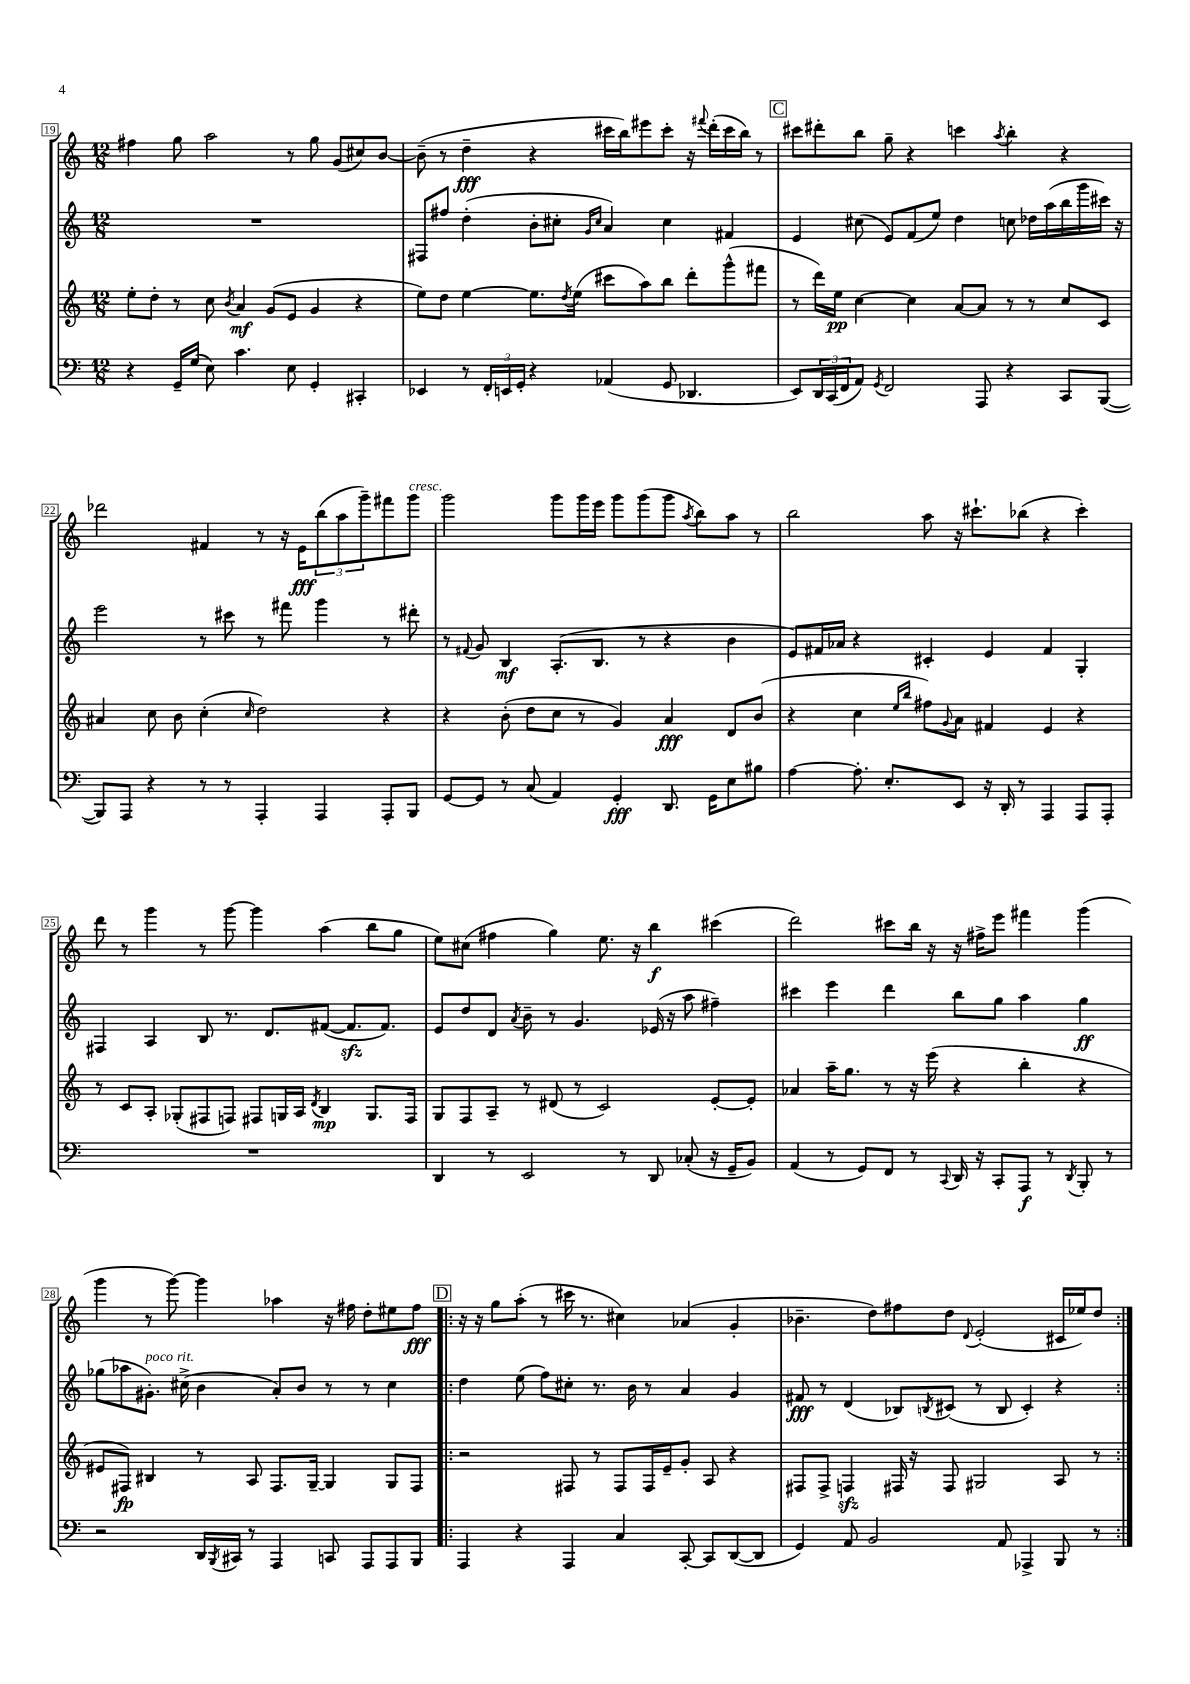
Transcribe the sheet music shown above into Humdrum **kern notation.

**kern	**dynam	**kern	**dynam	**kern	**dynam	**kern	**dynam
*part4	*part4	*part3	*part3	*part2	*part2	*part1	*part1
*staff4	*staff4	*staff3	*staff3	*staff2	*staff2	*staff1	*staff1
*clefF4	*	*clefG2	*	*clefG2	*	*clefG2	*
*k[]	*	*k[]	*	*k[]	*	*k[]	*
*M12/8	*	*M12/8	*	*M12/8	*	*M12/8	*
=19	=19	=19	=19	=19	=19	=19	=19
4r	.	8ee'\L	.	1.r	.	4ff#X\	.
.	.	8dd'\J	.	.	.	.	.
16GG~/LL	.	8r	.	.	.	8gg\	.
(16G/JJ	.	.	.	.	.	.	.
8E\)	.	8cc\	.	.	.	2aa\	.
.	.	8qb/	.	.	.	.	.
4.c\	.	4a/	mf	.	.	.	.
.	.	(8g/L	.	.	.	.	.
8E\	.	8e/J	.	.	.	8r	.
4GG'/	.	4g/	.	.	.	8gg\	.
.	.	.	.	.	.	(8g/L	.
4CC#X'/	.	4r	.	.	.	8cc#X/)	.
.	.	.	.	.	.	[8b/J	.
=20	=20	=20	=20	=20	=20	=20	=20
4EE-X/	.	8ee\L)	.	8F#X/L	.	(8b~\]	.
.	.	8dd\J	.	8ff#X/J	.	8r	.
8r	.	[4ee\	.	(4dd'\	.	4dd~\	fff
24FF'/LL	.	.	.	.	.	.	.
24EEn/	.	.	.	.	.	.	.
24GG'/JJ	.	.	.	.	.	.	.
4r	.	8.ee\L]	.	8b'\L	.	4r	.
.	.	.	.	8cc#X'\J	.	.	.
.	.	8qdd/	.	.	.	.	.
.	.	(16ee\Jk	.	.	.	.	.
.	.	.	.	16qqg/LL	.	.	.
.	.	.	.	16qqcc#/JJ	.	.	.
(4AA-X/	.	8ccc#X\L	.	4a/)	.	16ccc#X\LL	.
.	.	.	.	.	.	16bb\J)	.
.	.	8aa\)	.	.	.	8eee#X\	.
8GG/	.	8bb\J	.	4cc#\	.	8ccc#'\J	.
4.DD-X/	.	8ddd'\L	.	.	.	16r	.
.	.	.	.	.	.	8qqfff#X/	.
.	.	.	.	.	.	(16ddd'\LL	.
.	.	(8ggg^^\	.	4f#X/	.	16ccc#\	.
.	.	.	.	.	.	16bb\JJ)	.
.	.	8fff#X\J	.	.	.	8r	.
!!LO:REH:place=s1:t=C
=21	=21	=21	=21	=21	=21	=21	=21
8EE/L)	.	8r	.	4e/	.	8ccc#X\L	.
24DD/L	.	16ddd\LL)	.	.	.	8ddd#X'\	.
(24CC/	.	.	.	.	.	.	.
.	.	16ee\JJ	pp	.	.	.	.
24FF/J	.	.	.	.	.	.	.
8AA/J)	.	[4cc\	.	(8cc#X\	.	8bb\J	.
8qGG/	.	.	.	.	.	.	.
2FF/	.	.	.	8e/L)	.	8gg~\	.
.	.	4cc\]	.	(8f/	.	4r	.
.	.	.	.	8ee/J)	.	.	.
.	.	[8a/L	.	4dd\	.	4cccn\	.
8AAA/	.	8a/J]	.	.	.	.	.
.	.	.	.	.	.	8qaa/	.
4r	.	8r	.	8ccn\	.	4bb'\	.
.	.	8r	.	16dd-X\LL	.	.	.
.	.	.	.	(16aa\	.	.	.
8CC/L	.	8cc/L	.	16bb\	.	4r	.
.	.	.	.	16ggg\	.	.	.
([8BBB/J	.	8c/J	.	16ccc#X\JJ)	.	.	.
.	.	.	.	16r	.	.	.
!!LO:LB:g=z
=22	=22	=22	=22	=22	=22	=22	=22
8BBB/L])	.	4a#X/	.	2eee\	.	2ddd-X\	.
8AAA/J	.	.	.	.	.	.	.
4r	.	8cc\	.	.	.	.	.
.	.	8b\	.	.	.	.	.
8r	.	(4cc'\	.	8r	.	4f#X/	.
8r	.	.	.	8ccc#X\	.	.	.
.	.	16qqcc/	.	.	.	.	.
4AAA'/	.	2dd\)	.	8r	.	8r	.
.	.	.	.	8fff#X\	.	16r	.
.	.	.	.	.	.	16e\KL	fff
4AAA/	.	.	.	4ggg\	.	(12bb\	.
.	.	.	.	.	.	12aa\	.
.	.	.	.	.	.	12ggg~\)	.
8AAA'/L	.	4r	.	8r	.	8fff#X\	.
!	!	!	!	!	!	!LO:TX:a:i:t=cresc.	!
8BBB/J	.	.	.	8ddd#X'\	.	8ggg\J	.
=23	=23	=23	=23	=23	=23	=23	=23
[8GG/L	.	4r	.	8r	.	2ggg\	.
.	.	.	.	8qqf#X/	.	.	.
8GG/J]	.	.	.	8g/	.	.	.
8r	.	(8b'\	.	4B/	mf	.	.
(8C/	.	8dd\L	.	.	.	.	.
4AA/)	.	8cc\J	.	(8.A'/L	.	8ggg\L	.
.	.	8r	.	.	.	16ggg\L	.
.	.	.	.	8.B/J	.	16eee\JJ	.
4GG'/	fff	4g/)	.	.	.	8ggg\L	.
.	.	.	.	8r	.	(8ggg\	.
8.DD/	.	4a/	fff	4r	.	8ggg\J	.
.	.	.	.	.	.	8qaa/	.
.	.	.	.	.	.	8bb\L)	.
16GG\KL	.	.	.	.	.	.	.
8E\	.	8d/L	.	4b\	.	8aa\J	.
8B#X\J	.	(8b/J	.	.	.	8r	.
=24	=24	=24	=24	=24	=24	=24	=24
[4A\	.	4r	.	8e/L)	.	2bb\	.
.	.	.	.	16f#X/L	.	.	.
.	.	.	.	16a-X/JJ	.	.	.
8.A'\]	.	4cc\	.	4r	.	.	.
8.E'/L	.	.	.	.	.	.	.
.	.	16qqee/LL	.	.	.	.	.
.	.	16qqbb/JJ	.	.	.	.	.
.	.	8ff#X\L)	.	4c#X'/	.	8aa\	.
.	.	8qqg/	.	.	.	.	.
8EE/J	.	8a\J	.	.	.	16r	.
.	.	.	.	.	.	8.ccc#X`\L	.
16r	.	4f#X/	.	4e/	.	.	.
16DD'/	.	.	.	.	.	.	.
8r	.	.	.	.	.	(8bb-X\J	.
4AAA/	.	4e/	.	4f#/	.	4r	.
8AAA/L	.	4r	.	4G'/	.	4ccc#'\)	.
8AAA'/J	.	.	.	.	.	.	.
!!LO:LB:g=z
=25	=25	=25	=25	=25	=25	=25	=25
1.r	.	8r	.	4F#X/	.	8ddd\	.
.	.	8c/L	.	.	.	8r	.
.	.	8A'/J	.	4A/	.	4ggg\	.
.	.	(8G-X'/L	.	.	.	.	.
.	.	8F#X/	.	8B/	.	8r	.
.	.	8Fn/J)	.	8.r	.	[8ggg\	.
.	.	8F#X/L	.	.	.	4ggg\]	.
.	.	.	.	8.d/L	.	.	.
.	.	16Gn/L	.	.	.	.	.
.	.	16A/JJ	.	.	.	.	.
.	.	8qd/	.	.	.	.	.
.	.	4B/	mp	([8f#X/J	.	(4aa\	.
.	.	.	.	8.f#zz/L]	.	.	.
.	.	8.G/L	.	.	.	8bb\L	.
.	.	.	.	8.f#/J)	.	.	.
.	.	.	.	.	.	8gg\J	.
.	.	16F#/Jk	.	.	.	.	.
=26	=26	=26	=26	=26	=26	=26	=26
4DD/	.	8G/L	.	8e/L	.	8ee\L)	.
.	.	8F/	.	8dd/	.	(8cc#X\J	.
8r	.	8A~/J	.	8d/J	.	4ff#X\	.
.	.	.	.	8qa/	.	.	.
2EE/	.	8r	.	8b~\	.	.	.
.	.	(8d#X/	.	8r	.	4gg\)	.
.	.	8r	.	4.g/	.	.	.
.	.	2c/)	.	.	.	8.ee\	.
8r	.	.	.	.	.	.	.
.	.	.	.	.	.	16r	.
8DD/	.	.	.	(16e-X/	.	4bb\	f
.	.	.	.	16r	.	.	.
(8C-X'/	.	.	.	8aa\	.	.	.
16r	.	[8e'/L	.	4ff#X~\)	.	(4ccc#X\	.
16GG~/KL	.	.	.	.	.	.	.
8BB/J)	.	8e'/J]	.	.	.	.	.
=27	=27	=27	=27	=27	=27	=27	=27
(4AA/	.	4a-X/	.	4ccc#X\	.	2ddd\)	.
8r	.	16aa~\KL	.	4eee\	.	.	.
.	.	8.gg\J	.	.	.	.	.
8GG/L)	.	.	.	.	.	.	.
8FF/J	.	8r	.	4ddd\	.	8ccc#X\L	.
8r	.	16r	.	.	.	16bb\Jk	.
.	.	(16eee\	.	.	.	16r	.
8qqCC/	.	.	.	.	.	.	.
16DD/	.	4r	.	8bb\L	.	16r	.
16r	.	.	.	.	.	16ff#X^\KL	.
8CC'/L	.	.	.	8gg\J	.	8eee\J	.
8AAA/J	f	4bb'\	.	4aa\	.	4fff#X\	.
8r	.	.	.	.	.	.	.
8qDD/	.	.	.	.	.	.	.
8BBB'/	.	4r	.	4gg\	ff	(4ggg\	.
8r	.	.	.	.	.	.	.
!!LO:LB:g=z
=28	=28	=28	=28	=28	=28	=28	=28
2r	.	8e#X/L	.	(8gg-X\L	.	4ggg\	.
.	.	8F#X/J)	fp	8aa-X\	.	.	.
!	!	!	!	!LO:TX:a:i:t=poco rit.	!	!	!
.	.	4B#X/	.	8.g#X'\J)	.	8r	.
.	.	.	.	.	.	[8ggg\)	.
.	.	.	.	(16cc#X^\	.	.	.
16DD/LL	.	8r	.	4b\	.	4ggg\]	.
8qBBB/	.	.	.	.	.	.	.
16CC#X/JJ	.	.	.	.	.	.	.
8r	.	8A/	.	.	.	.	.
4AAA/	.	8.F#/L	.	8a'/L)	.	4aa-X\	.
.	.	.	.	8b/J	.	.	.
.	.	[16G~/Jk	.	.	.	.	.
8CCn/	.	4G/]	.	8r	.	16r	.
.	.	.	.	.	.	16ff#X\	.
8AAA/L	.	.	.	8r	.	8dd'\L	.
8AAA/	.	8G/L	.	4cc#\	.	8ee#X\	.
8BBB/J	.	8F#/J	.	.	.	8ff#\J	fff
!!LO:REH:place=s1:t=D
=29!|:	=29!|:	=29!|:	=29!|:	=29!|:	=29!|:	=29!|:	=29!|:
4AAA/	.	2r	.	4dd\	.	16r	.
.	.	.	.	.	.	16r	.
.	.	.	.	.	.	8gg\L	.
4r	.	.	.	(8ee\	.	(8aa'\J	.
.	.	.	.	8ff\L)	.	8r	.
4AAA/	.	8F#X/	.	8cc#X'\J	.	16ccc#X\	.
.	.	.	.	.	.	8.r	.
.	.	8r	.	8.r	.	.	.
4C/	.	8F#/L	.	.	.	4cc#X\)	.
.	.	.	.	16b\	.	.	.
.	.	16F#/L	.	8r	.	.	.
.	.	16e~/J	.	.	.	.	.
[8CC'/	.	8g'/J	.	4a/	.	(4a-X/	.
8CC/L]	.	8A/	.	.	.	.	.
([8DD/	.	4r	.	4g/	.	4g'/	.
8DD/J]	.	.	.	.	.	.	.
=30	=30	=30	=30	=30	=30	=30	=30
4GG/)	.	8F#X/L	.	8f#X/	fff	4.b-X~\	.
.	.	8F#^/J	.	8r	.	.	.
8AA/	.	4Fnzz/	.	(4d/	.	.	.
2BB/	.	.	.	.	.	8dd\L)	.
.	.	16F#X/	.	8B-X/L)	.	8ff#X\	.
.	.	16r	.	.	.	.	.
.	.	.	.	8qBn/	.	.	.
.	.	8F#/	.	(8c#X/J	.	8dd\J	.
.	.	.	.	.	.	8qqd/	.
.	.	2G#X/	.	8r	.	(2e'/	.
8AA/	.	.	.	8B/	.	.	.
4AAA-X^/	.	.	.	4c#'/)	.	.	.
8BBB/	.	8A/	.	4r	.	16c#X/LL	.
.	.	.	.	.	.	16ee-X/J)	.
8r	.	8r	.	.	.	8dd/J	.
=:|!	=:|!	=:|!	=:|!	=:|!	=:|!	=:|!	=:|!
*-	*-	*-	*-	*-	*-	*-	*-
